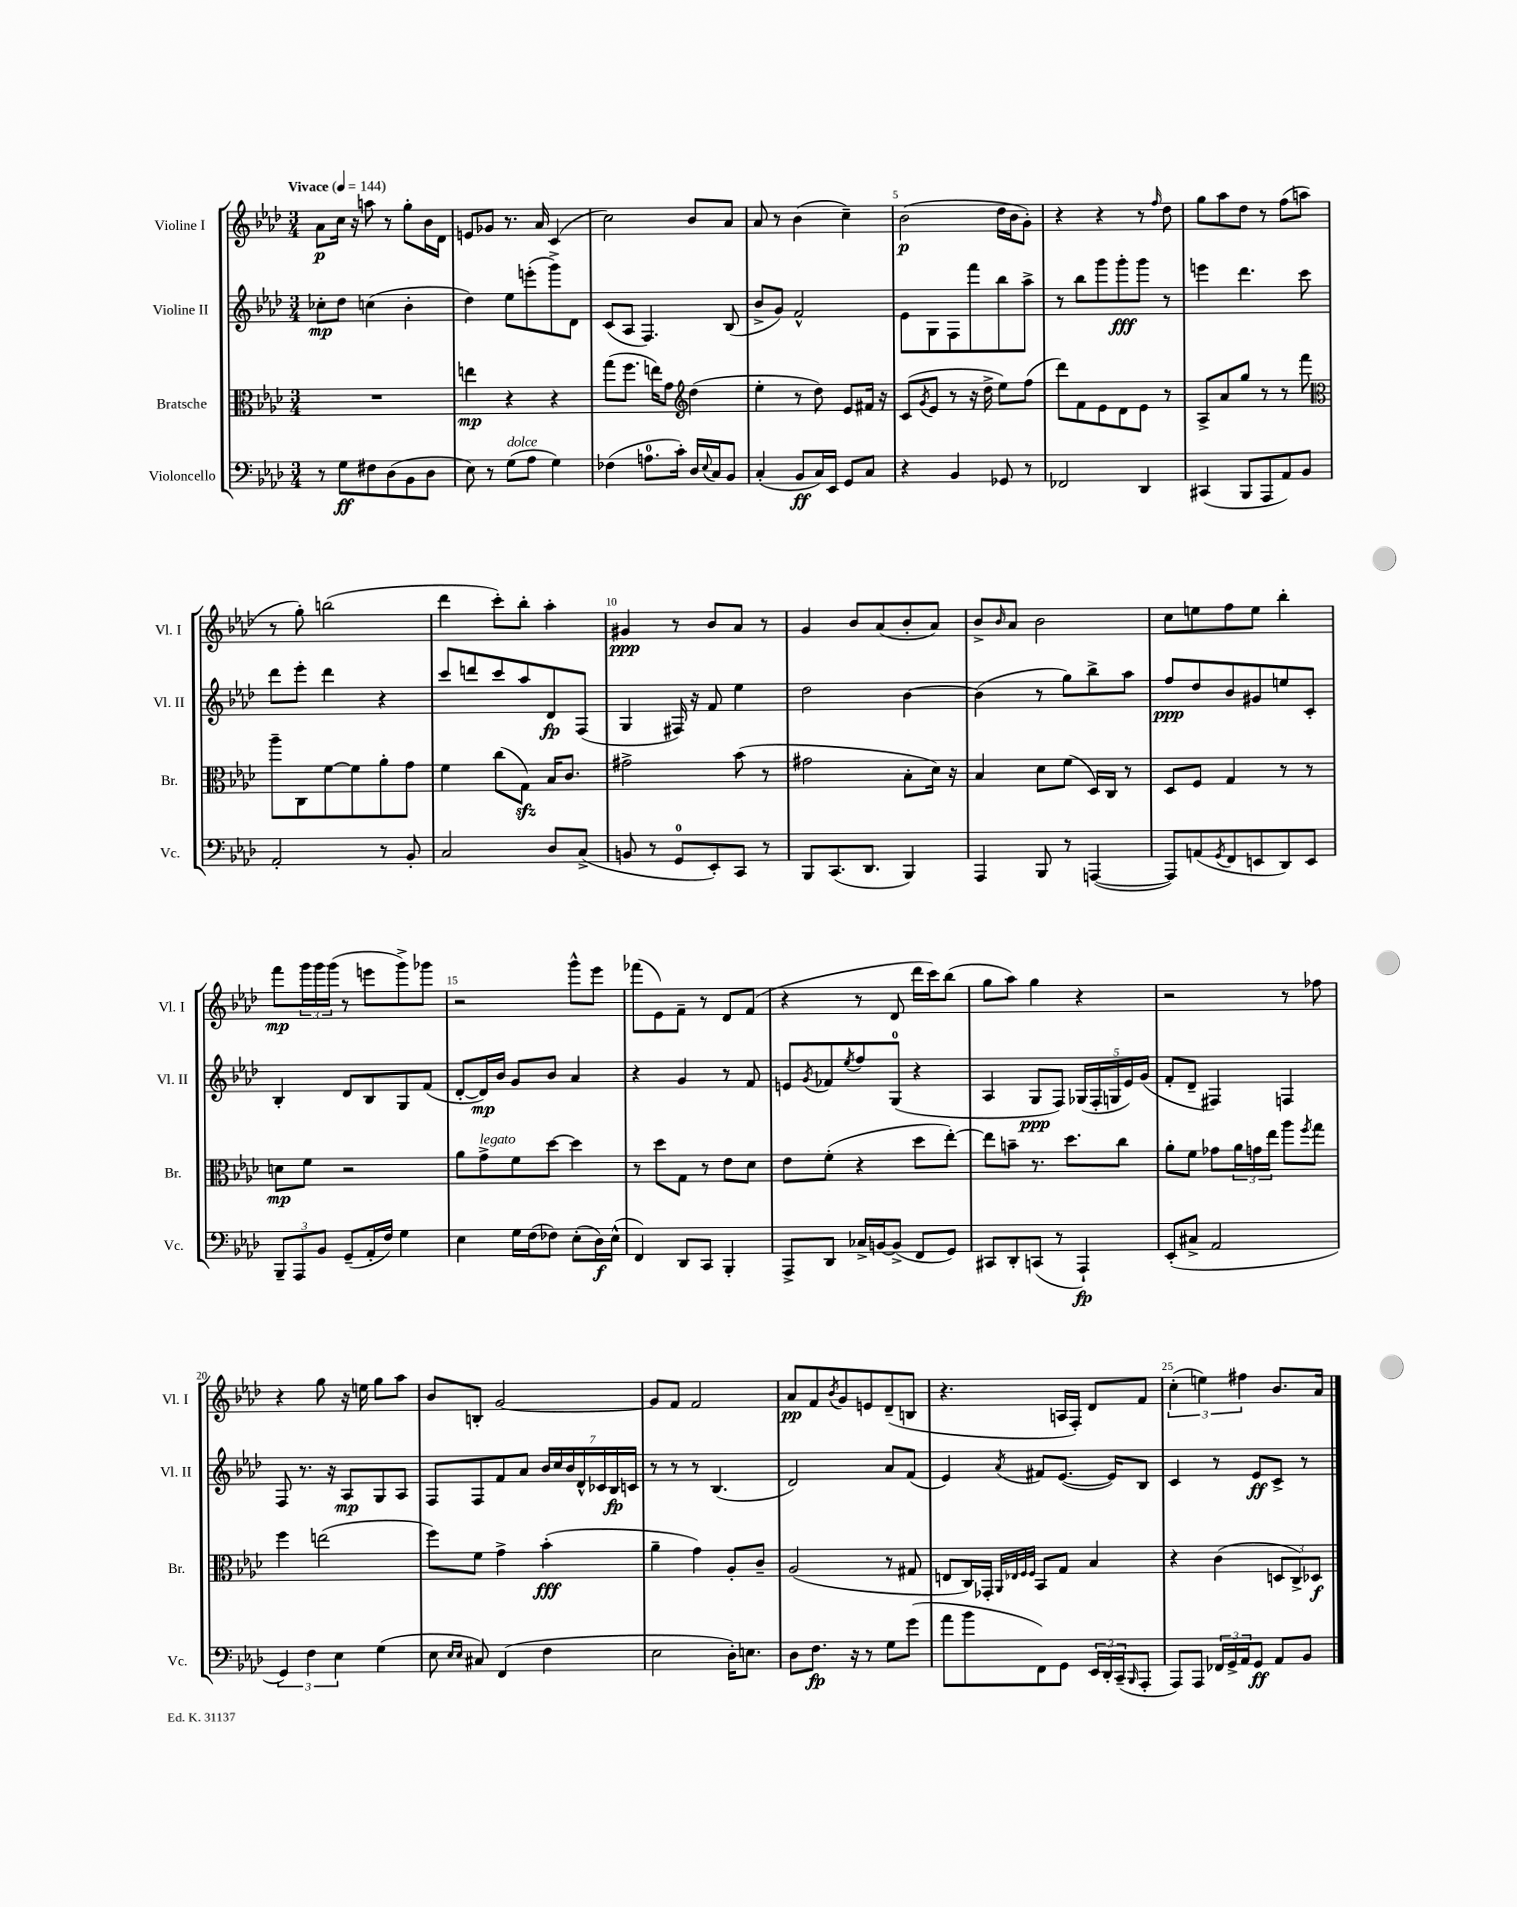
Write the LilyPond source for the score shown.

<<
\new StaffGroup <<
\new Staff = "s0" \with { instrumentName = "Violine I" shortInstrumentName = "Vl. I" } {
    \clef treble \key aes \major \numericTimeSignature \time 3/4 \tempo "Vivace" 4 = 144
    aes'8\p c''16 r16 a''8 r8 g''8-. bes'16 des'16 |
    e'8 ges'8 r8. aes'16 c'4( |
    c''2) bes'8 aes'8 |
    aes'8 r8 bes'4( c''4--) |
    bes'2\p( des''16 bes'16 g'8-.) |
    r4 r4 r8 \grace { f''16 } des''8 |
    g''8 aes''8 des''8 r8 f''8( a''8 |
    r8 g''8-.) b''2( |
    des'''4 c'''8-.) bes''8-. aes''4-. |
    gis'4\ppp r8 bes'8 aes'8 r8 |
    g'4 bes'8 aes'8( bes'8-. aes'8) |
    bes'8-> \grace { bes'16 } aes'8 bes'2 |
    c''8 e''8 f''8 e''8 bes''4-. |
    f'''8\mp \tuplet 3/2 { g'''16 g'''16 g'''16( } r8 e'''8 g'''8->) ges'''8 |
    r2 g'''8-^ ees'''8 |
    fes'''8( ees'8) f'8-- r8 des'8 f'8( |
    r4 r8 des'8 des'''16 c'''16) bes''8( |
    g''8 aes''8) g''4 r4 |
    r2 r8 fes''8 |
    r4 g''8 r16 e''16 g''8 aes''8 |
    bes'8 b8-. g'2~ |
    g'8 f'8 f'2 |
    aes'8\pp f'8 \acciaccatura { bes'8 } g'8 e'8 des'8--( b8 |
    r4. a16 f16-.) des'8 f'8 |
    \tuplet 3/2 { c''4-.( e''4) fis''4 } bes'8. aes'16 \bar "|." |
}
\new Staff = "s1" \with { instrumentName = "Violine II" shortInstrumentName = "Vl. II" } {
    \clef treble \key aes \major \numericTimeSignature \time 3/4
    ces''8-.\mp des''8 c''4( bes'4-. |
    des''4) ees''8 e'''8-.( g'''8->) des'8 |
    c'8( aes8 f4.) bes8( |
    bes'8-> g'8) f'2-^ |
    ees'8 g8 f8 f'''8 bes''8 aes''8-> |
    r8 bes''8 g'''8 g'''8-.\fff g'''8 r8 |
    e'''4 des'''4. c'''8 |
    des'''8 ees'''8-. des'''4 r4 |
    c'''8 d'''8 c'''8 aes''8 des'8\fp f8( |
    g4 fis16) r16 f'8 ees''4 |
    des''2 bes'4~ |
    bes'4( r8 g''8) bes''8-> aes''8 |
    f''8\ppp des''8 bes'8 gis'8 e''8 c'8-. |
    bes4-. des'8 bes8 g8 f'8( |
    des'8~-. des'16\mp) bes'16 g'8 bes'8 aes'4 |
    r4 g'4 r8 f'8 |
    e'8 \acciaccatura { g'8 } fes'8 \acciaccatura { ees''8 } f''8 g8-0( r4 |
    aes4 g8\ppp f8) \tuplet 5/4 { ges16( f16-. g16 ees'16) g'16( } |
    f'8-. des'8-- fis4) f4 |
    f8 r8. r16 aes8\mp g8 aes8 |
    f8 f8 f'8 aes'8 \tuplet 7/4 { bes'16 c''16 bes'16 des'16-^ ces'16 bes16\fp c'16 } |
    r8 r8 r8 bes4.( |
    des'2) aes'8 f'8( |
    ees'4) \acciaccatura { aes'8 } fis'8 ees'8.~( ees'16) bes8 |
    c'4 r8 ees'8\ff c'8-> r8 \bar "|." |
}
\new Staff = "s2" \with { instrumentName = "Bratsche" shortInstrumentName = "Br." } {
    \clef alto \key aes \major \numericTimeSignature \time 3/4
    R2. |
    e''4\mp r4 r4 |
    g''8( f''8. e''16) g'8 \clef treble des''4( |
    ees''4-. r8 des''8) ees'8 fis'16 r16 |
    c'8( \acciaccatura { g'8 } ees'8 r8 r16 des''16-> ees''8) f''8( |
    des'''8) f'8 ees'8 des'8 ees'8 r8 |
    aes8-> aes'8 g''8 r8 r8 f'''8 |
    \clef alto aes''8-- c8 f'8~ f'8 aes'8-. g'8 |
    f'4 c''8( g8\sfz) bes16 c'8. |
    gis'2-> bes'8( r8 |
    gis'2 bes8-. des'16) r16 |
    bes4 des'8 f'8( des16) c16 r8 |
    des8 f8 g4 r8 r8 |
    d'8\mp f'8 r2 |
    aes'8 g'8->^\markup { \italic "legato" } f'8 des''8~ des''4 |
    r8 des''8 g8 r8 ees'8 des'8 |
    ees'8 f'8-.( r4 des''8 ees''8~-.) |
    ees''8 b'8-- r8. des''8. c''8 |
    aes'8-. f'8 ges'8 \tuplet 3/2 { aes'16 g'16 ees''16 } aes''8 \acciaccatura { f''8 } g''8 |
    f''4 e''2( |
    f''8) f'8 g'4-> bes'4-.\fff( |
    aes'4-- g'4) aes8-. c'8-- |
    aes2( r8 gis8 |
    e8 c16) ges,16-. \grace { aes,32 ees32 f32 f32 } bes,8 g8 bes4 |
    r4 c'4( \tuplet 3/2 { d8 c8->) des8\f } \bar "|." |
}
\new Staff = "s3" \with { instrumentName = "Violoncello" shortInstrumentName = "Vc." } {
    \clef bass \key aes \major \numericTimeSignature \time 3/4
    r8 g8\ff fis8 des8( bes,8 des8 |
    ees8) r8 g8^\markup { \italic "dolce" }( aes8 g4) |
    fes4( a8.-0 c'16-.) des16 \appoggiatura { ees8 } c16 bes,8 |
    c4-.( bes,8\ff c16) ees,16 g,8 c8 |
    r4 bes,4 ges,8 r8 |
    fes,2 des,4 |
    cis,4( bes,,8 aes,,8 aes,8) bes,8 |
    aes,2-. r8 bes,8-. |
    c2 des8 c8->( |
    b,8 r8 g,8-0 ees,8-.) c,8 r8 |
    bes,,8 c,8.( des,8. bes,,4) |
    aes,,4 bes,,8 r8 a,,4~( |
    a,,8) a,8( \acciaccatura { g,8 } f,8 e,8 des,8) e,8 |
    \tuplet 3/2 { bes,,8-- aes,,8 bes,8 } g,8--( aes,16-. f16) g4 |
    ees4 g16 f16( fes8) ees8-.( des16\f) ees16-^( |
    f,4) des,8 c,8 bes,,4-. |
    aes,,8-> des,8 ces16-> b,16~ b,8->( f,8 g,8) |
    cis,8 des,8-. c,8( r8 aes,,4-!\fp) |
    ees,8-.( cis8-> aes,2 |
    \tuplet 3/2 { g,4) f4 ees4 } g4( |
    ees8 \grace { ees16 ees16 } cis8) f,4( f4 |
    ees2 des16-.) e8. |
    des8 f8.\fp r16 r8 g8 g'8( |
    aes'8 bes'8 f,8) g,8 \tuplet 3/2 { ees,16 des,16-. c,16--( } \grace { bes,,16 } aes,,8-. |
    aes,,8) aes,,8 \tuplet 3/2 { fes,16 g,16-> aes,16 } g,8\ff aes,8 bes,8 \bar "|." |
}
>>
>>
\layout { \context { \Score \override BarNumber.break-visibility = ##(#f #t #t) barNumberVisibility = #(every-nth-bar-number-visible 5) } }
